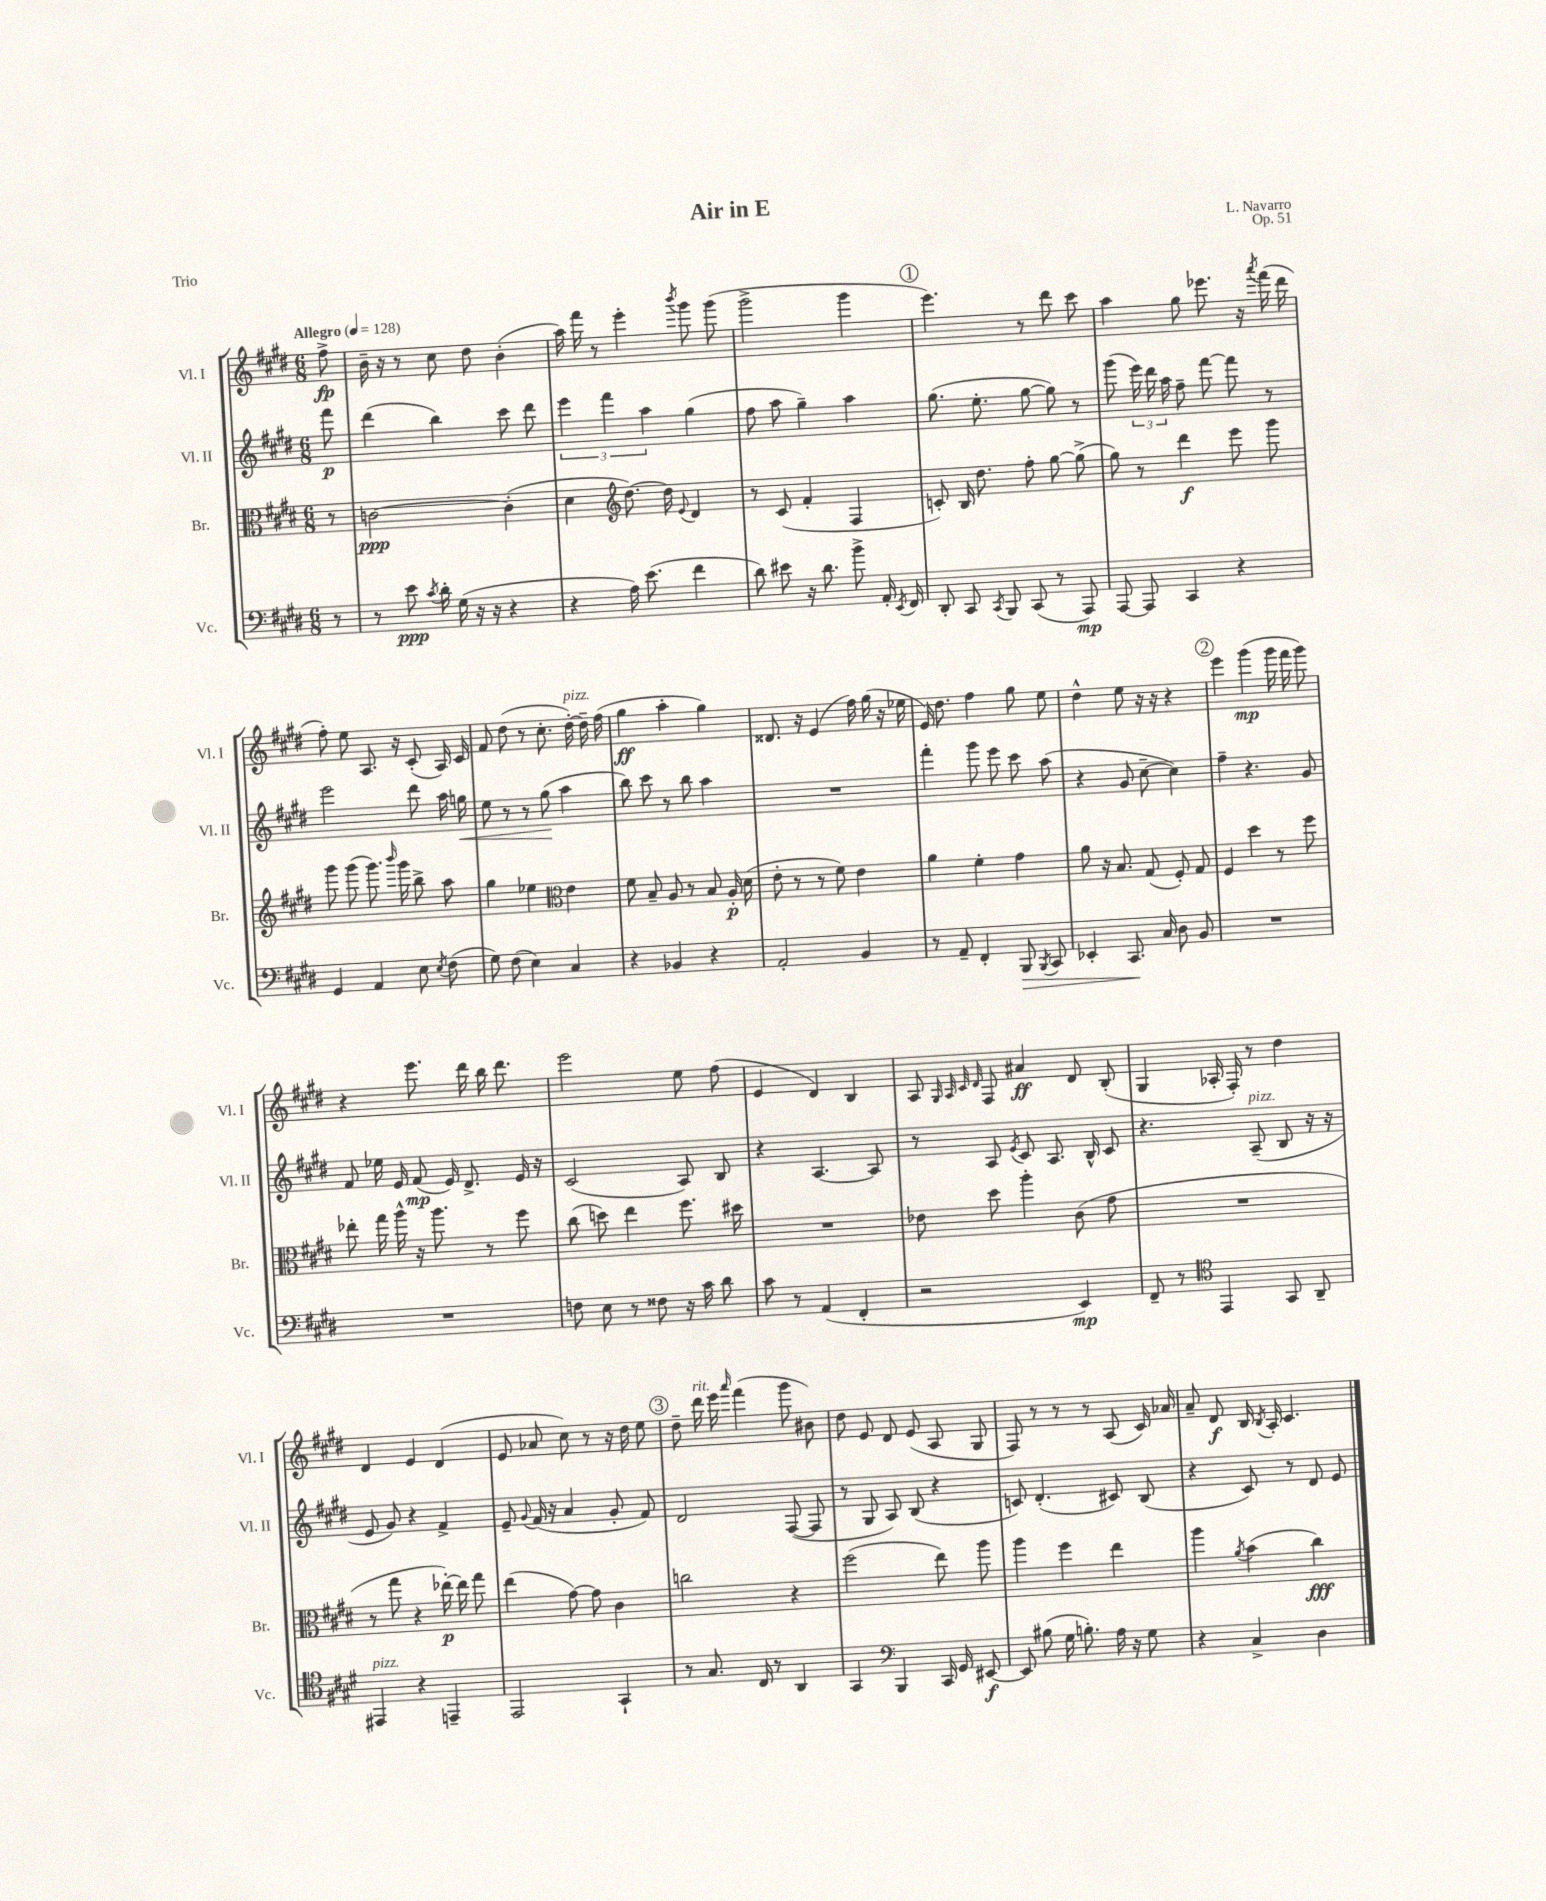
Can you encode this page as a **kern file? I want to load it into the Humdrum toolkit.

**kern	**kern	**kern	**kern
*staff4	*staff3	*staff2	*staff1
*clefF4	*clefC3	*clefG2	*clefG2
*k[f#c#g#d#]	*k[f#c#g#d#]	*k[f#c#g#d#]	*k[f#c#g#d#]
*M6/8	*M6/8	*M6/8	*M6/8
*MM128	*MM128	*MM128	*MM128
8r	8r	8fff#	8ff#^
=	=	=	=
8r	[2c	(4ddd#	16b~
.	.	.	16r
8e	.	.	8r
8qc#	.	.	.
16d#'	.	4bb)	8cc#
(16G#	.	.	.
16r	.	.	8dd#
16r	.	.	.
4r	(4c']	8ccc#	(4b'
.	.	8ddd#	.
=	=	=	=
4r	4d#	6eee	16aa)
.	.	.	16fff#
.	.	.	8r
.	.	6fff#	.
*	*clefG2	*	*
16A)	[8.dd#)	.	4eee'
(8.e	.	.	.
.	.	6aa	.
.	16dd#]	.	.
.	8qqe	.	8qbbb
4f#	4d#	(4gg#	8ggg#
.	.	.	(8ggg#
=	=	=	=
8d#)	8r	8ff#	2ggg#^
8e#	(8c#	8aa	.
16r	4f#'	4gg#~)	.
8.d#	.	.	.
8b^	4F#	4aa	4ggg#
16AA'	.	.	.
8qEE	.	.	.
16FF#	.	.	.
=	=	=	=
8DD#'	8c')	(8.gg#	4.eee)
8CC#	16B	.	.
.	8.dd#	8.ee'	.
8qCC#	.	.	.
8BBB	.	.	.
(8CC#	8ff#'	[8gg#	8r
8r	[8gg#	8gg#])	8ddd#
8AAA)	(8gg#^]	8r	8ccc#
=	=	=	=
[8AAA	8gg#)	(8ggg#	4aa
8AAA]	8r	24eee)	.
.	.	24ddd#	.
.	.	24aa	.
4CC#	4ddd#	8ff#~	8gg#
.	.	[8fff#	8.eee-
4r	8eee	8fff#]	.
.	.	.	16r
.	.	.	8qaaa
.	8ggg#	8r	(16fff#
.	.	.	16ddd#
=	=	=	=
4GG#	8ggg#	2eee	8ff#')
.	(8ggg#	.	8ee
4AA	8.ggg#)	.	8.A
.	16qqbbb	.	.
.	16ggg#	.	16r
8E	8bb^	8ddd#	(8c#'
8qE	.	.	.
(8F#	8aa	16aa	16A)
.	.	16gg	16c#
=	=	=	=
8G#)	4gg#	8ee	8f#
(8F#	.	8r	(8dd#
4E)	4ee-	8r	8r
.	.	(8gg#	8.cc#'
*	*clefC3	*	*
4C#	4e	4aa	.
.	.	.	[16dd#')
.	.	.	16dd#~]
.	.	.	(16ff#
=	=	=	=
4r	8f#	8bb)	4gg#
.	8B~	8ccc#	.
4BB-	8A	8r	4aa'
.	8r	8bb	.
4r	8B	4aa	4gg#)
.	16A'	.	.
.	(16d#	.	.
=	=	=	=
2AA'	8e'	2.r	8.d##
.	8r	.	.
.	.	.	16r
.	8r	.	(4e
.	8f#)	.	.
4BB	4e	.	16ff#)
.	.	.	(16gg#
.	.	.	16r
.	.	.	16ee-
=	=	=	=
8r	4a	4fff#'	16e)
.	.	.	8.dd#
8AA~	.	.	.
4FF#'	4f#'	8ggg#	4ff#
.	.	8eee	.
8BBB	4g#	8ccc#	8gg#
8qBBB	.	.	.
8CC#	.	(8aa	8ee
=	=	=	=
4EE-'	8a	4r	4dd#^^
.	16r	.	.
.	8.B	.	.
8.CC#	.	8g#	8ee
.	(8G#	[8cc#~	16r
16C#	.	.	16r
8D#	8F#')	4cc#])	4r
8BB	8G#	.	.
=	=	=	=
2.r	4F#	4ff#~	4eee
.	4dd#	4.r	(4ggg#
.	8r	.	16ggg#
.	.	.	16fff#
.	8ff#	8g#	8ggg#)
=	=	=	=
2.r	8ee-'	8f#	4r
.	16gg#	16ee-	.
.	16aa^^	16e	.
.	16r	(8f#	8.eee
.	8.aa	.	.
.	.	16e)	.
.	.	8.d#^	16ddd#
.	8r	.	16bb
.	.	.	8.ddd#
.	8ff#	16e	.
.	.	16r	.
=	=	=	=
8F	(8cc#	(2c#	2eee
8E	8dd)	.	.
8r	4ee	.	.
8F##	.	.	.
16r	8.ff#	8A)	8ee
16c#	.	.	.
8d#	.	8B	(8ff#
.	16dd#	.	.
=	=	=	=
8c#	2.r	4r	4e
8r	.	.	.
(4AA	.	[4.A	4d#)
4FF#'	.	.	4B
.	.	8A]	.
=	=	=	=
2r	8e-	8r	8A
.	.	.	32qqG#
.	.	.	32qqA
.	.	.	32qqc#
.	.	.	32qqd#
.	8dd#	8A	8F#
.	.	8qe	.
.	4aa'	8c#	4a#
.	.	8.A	.
4EE)	(8c#	.	8d#
.	.	16B^^	.
.	8g#	8c#	(8B'
=	=	=	=
8FF#~	2.r	4.r	4G#
8r	.	.	.
*clefC4	*	*	*
4EE	.	.	16A-'
.	.	.	16F#')
.	.	(8A~	8r
8GG#	.	8B	4dd#
8AA~	.	16r	.
.	.	16r	.
=	=	=	=
4EE#	8r	8e	4d#
.	8gg#	8g#)	.
4r	4r	4r	4e
4EE~	[16ee-')	4f#^	(4d#
.	16ee-]	.	.
.	8gg#	.	.
=	=	=	=
2EE	(4ee	8e~	8e
.	.	8qqg#	.
.	.	(16f#	8a-
.	.	16r	.
.	[8g#)	4a	8cc#)
.	8g#]	.	8r
4GG#`	4c#	8g#'	16r
.	.	.	16dd#
.	.	8f#)	8ee
=	=	=	=
8r	2cc	2d#	8dd#~
8.G#	.	.	16ddd#
.	.	.	16eee
.	.	.	16qqaaa
.	.	.	(4fff#
16C#	.	.	.
8r	.	.	.
4AA	4r	([8F#	8ggg#
.	.	8F#]	8b#)
=	=	=	=
4GG#	(2ff#	8r	8dd#
.	.	8G#	8e
*clefF4	*	*	*
4BBB	.	8A)	8d#
.	.	(8B	(8e
16CC#	8ee)	4r	8A
16GG#	.	.	.
[8EE#	8aa	.	8G#
=	=	=	=
8EE#]	4aa	8c)	8F#)
(8B#	.	(4.d#'	8r
16G#	4ff#	.	8r
8.B')	.	.	.
.	.	.	8r
16A	4ee	8c#)	(8A
16r	.	.	.
8G#	.	(8B	16c#)
.	.	.	16a-
=	=	=	=
4r	4aa	4r	8a~
.	.	.	8d#
.	8qa	.	.
4C#^	(4b	8c#)	16B
.	.	.	8qB
.	.	.	16A'
.	.	8r	4.c#
4D#	4cc#)	8d#	.
.	.	8e	.
==	==	==	==
*-	*-	*-	*-
